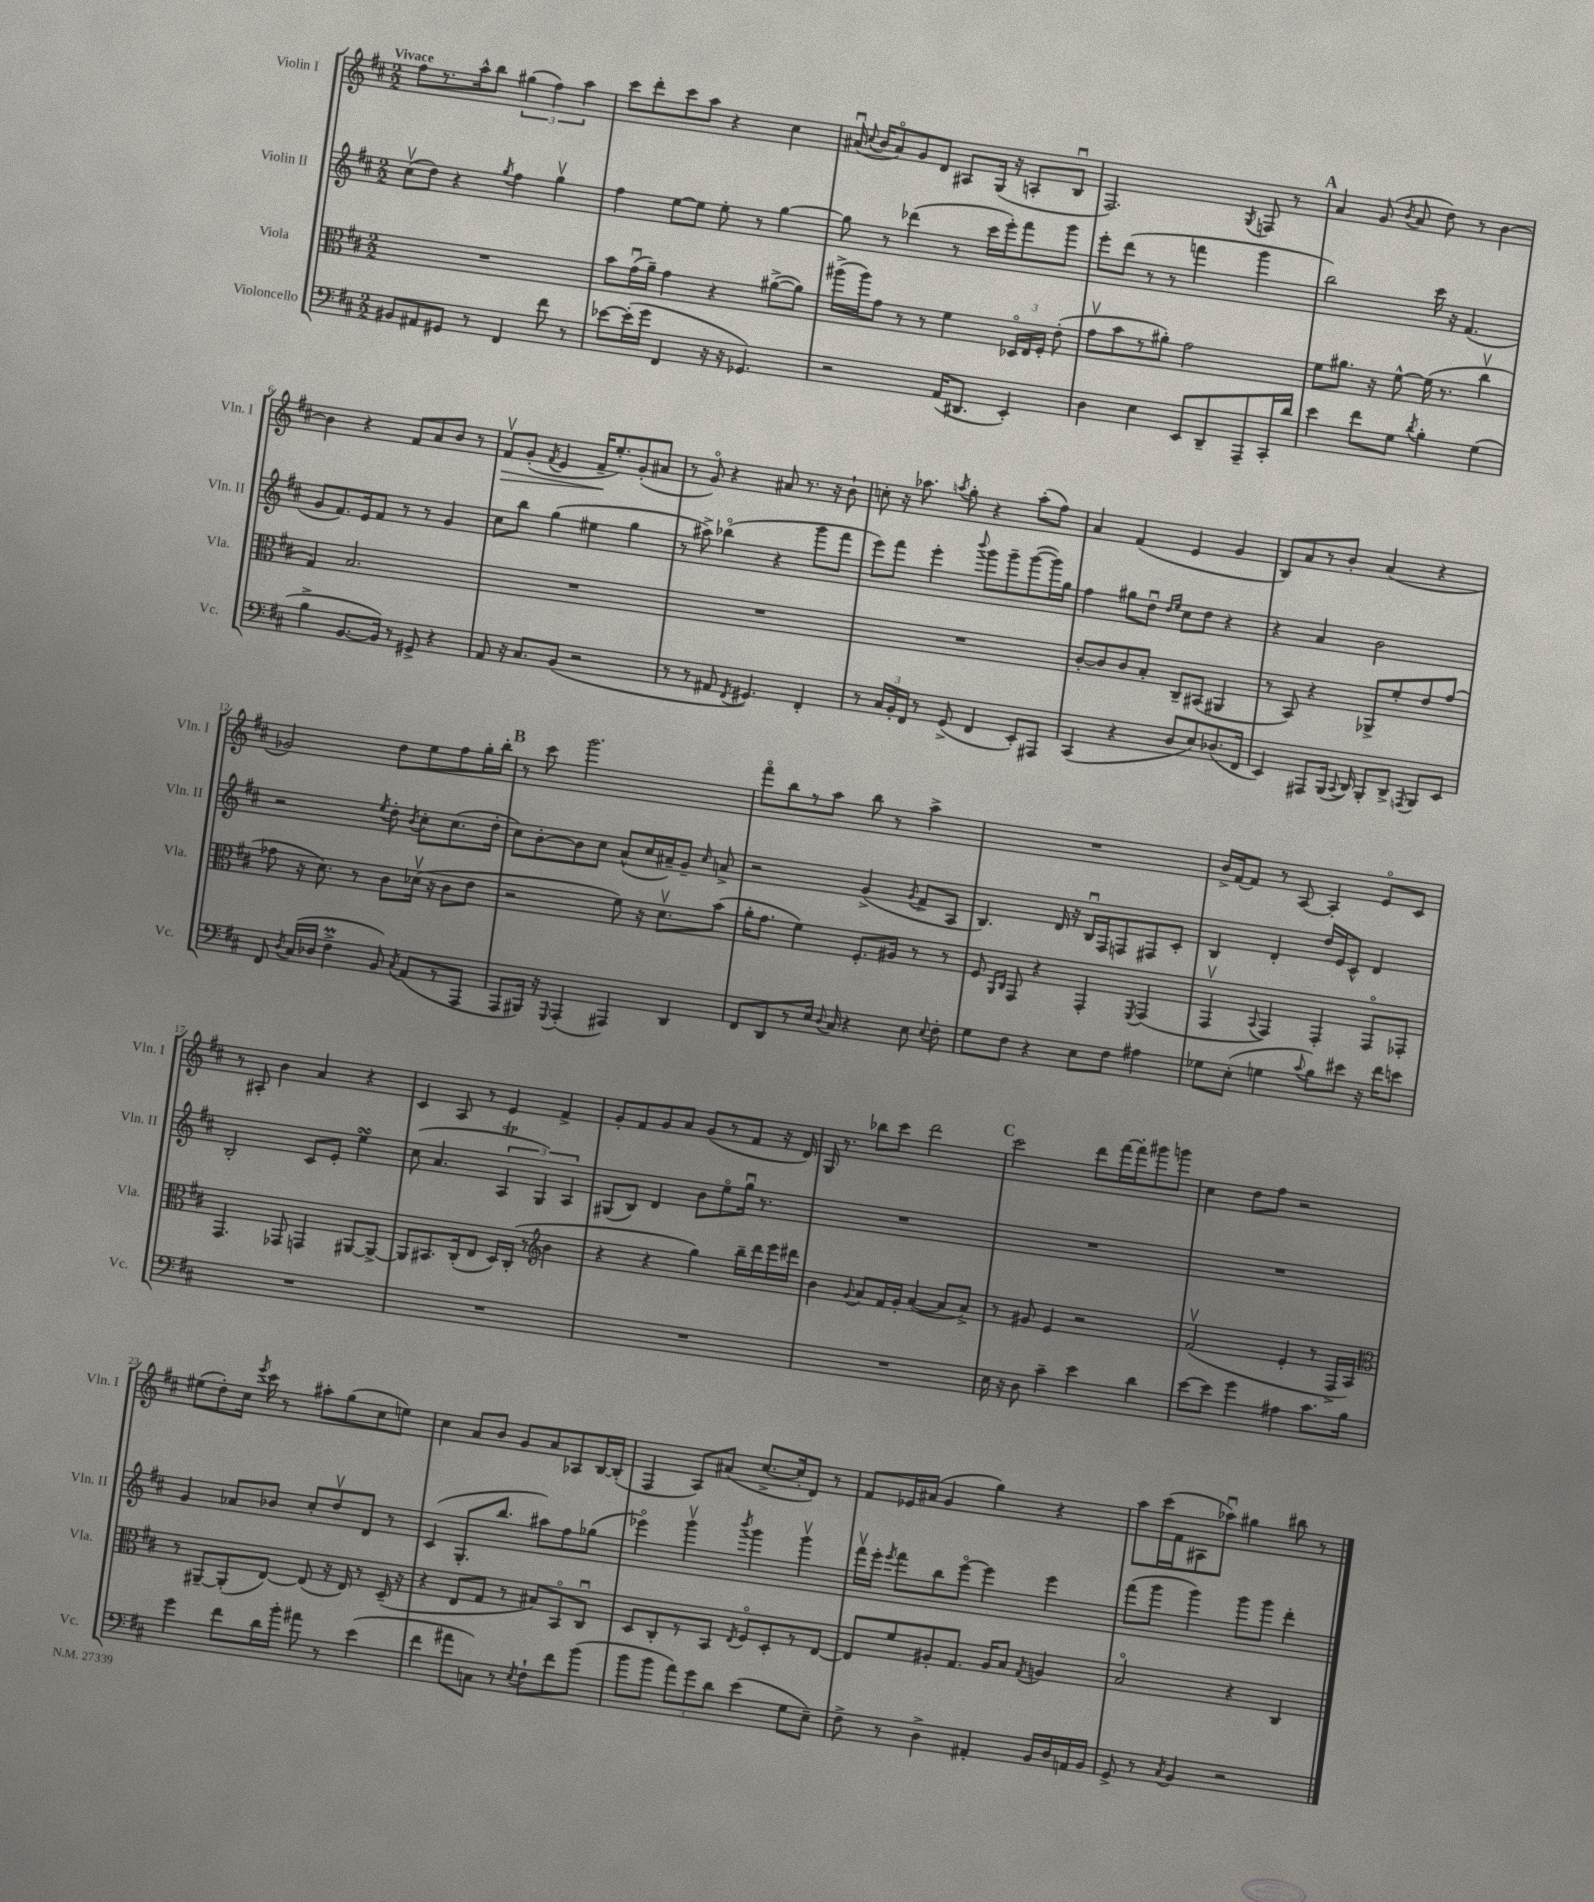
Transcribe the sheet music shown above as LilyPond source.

<<
\new StaffGroup <<
\new Staff = "s0" \with { instrumentName = "Violin I" shortInstrumentName = "Vln. I" } {
    \clef treble \key d \major \numericTimeSignature \time 2/2 \tempo "Vivace"
    \autoBeamOff fis''8[ r8. a''16-^ b''8] \tuplet 3/2 { gis''4( fis''4) a''4 } |
    cis'''8[ d'''8-. cis'''8 a''8] r4 cis''4 |
    ais'16\downbow( \appoggiatura { cis''8 } b'16[ ais'8\flageolet) g'8 d'8] ais8[ g16]( r16 a8[-. b8]\downbow |
    fis2.) \acciaccatura { g8 } f8 r8 |
    \mark \markup { \bold "A" } a'4 g'8( \acciaccatura { b'8 } a'8 d''8) r8 b'4~ |
    b'4 r4 fis'8[ a'8 b'8] r8 |
    fis'8[\upbow\> g'8]-.( \acciaccatura { fis'8 } e'4 fis'16[--\! e''8.-.) g'8-.( ais'8] |
    r8 g'8\flageolet) r4 ais'8 r8. r16 b'8-! |
    c''8-. r16 aes''8. \acciaccatura { a''8 } g''8-. r4 a''8[-.( fis''8]) |
    a'4 fis'4( e'4 g'4 |
    b8[) a'8 r8 b'8]-. a'4( r4 |
    ges'2) d''8[ e''8 fis''8 g''16-. b''16]-. |
    \mark \markup { \bold "B" } r8 cis'''8 g'''2. |
    fis'''8[\flageolet b''8 r8 a''8] b''8 r8 a''4-> |
    R1 |
    b'16[-> fis'16~ fis'8] r8 a8~ a4-. e'8[\flageolet cis'8] |
    r8 ais8-. b'4 a'4 r4 |
    cis'4 a8 r8 e'4 fis'4-> |
    g'8[-. fis'8 g'8 a'8] g'8[( r8 fis'8] r16 d'16) |
    g16 r8. bes''8[ cis'''8] d'''2 |
    \mark \markup { \bold "C" } cis'''2 d'''8[ fis'''16~ fis'''16-. gis'''8 g'''8] |
    cis''4 d''8[ fis''8] r2 |
    eis''8[( d''8-.) cis''16] \acciaccatura { e'''8 } cis'''16 r8 ais''8[-. g''8( cis''8 e''8]) |
    cis''4 a'8[ b'8] g'8[ a'8 aes8 b16~ b16]-.( |
    fis4 a8[) ais'8]( cis''8.[~-> cis''16-. d'8]) r8 |
    fis'8[ ees'16 ais'16]( g'4 g''4) r4 |
    a''8[ cis'''16( fis'16 ais8 aes''8]\downbow) gis''4 bis''8 r8 \bar "|." |
}
\new Staff = "s1" \with { instrumentName = "Violin II" shortInstrumentName = "Vln. II" } {
    \clef treble \key d \major \numericTimeSignature \time 2/2
    \autoBeamOff cis''8[\upbow( d''8]) r4 \acciaccatura { g''8 } fis''4 g''4\upbow |
    fis''4 e''8[~ e''8] e''8-. r8 g''4~ |
    g''8 r8 des'''4( r8 cis'''16[ e'''16-.) fis'''8 g'''8] |
    e'''8[-. d'''8]( r8 r8 f'''4 g'''4 |
    \mark \markup { \bold "A" } b''2) cis'''16 r16 fis'4.( |
    g'8[ fis'8.) e'16 fis'8] r8 r8 g'4 |
    cis''8[ b''8] g''4( eis''4 g''4 |
    r8 ais''8->) bes''4\flageolet( r4 g'''8[ fis'''8] |
    e'''8[) fis'''8] e'''4-. \appoggiatura { b'''8 } g'''8[ g'''8-- g'''8~( g'''16) g''16] |
    fis''4 gis''8[ d''8]\downbow \grace { d''16[ e''16] } cis''8[ d''8] r4 |
    r4 a'4 b'2 |
    r2 \acciaccatura { e''8 } d''8-. \acciaccatura { b'8 } cis''8[-. cis''8.( d''16]-. |
    \mark \markup { \bold "B" } cis''8[) b'8~-. b'8 cis''8] a'8[-^( cis''16 ais'16--) g'8]-- \grace { cis''16 } a'8-> |
    r2 g'4->( \acciaccatura { g'8 } fis'8[-> a8] |
    b4.) d'16 r16 b16[\downbow fis16 f8 fis8 cis'8]-. |
    b4 d'4-. d''16[ e'16 cis'8]-^ d'4 |
    b2-. cis'8[ e'8]-. e''4\turn |
    cis''8( a'4. \tuplet 3/2 { a4\trill g4) a4 } |
    gis8[( b8]) d'4 b'8[ e''8\flageolet g''16]\downbow r8. |
    R1 |
    \mark \markup { \bold "C" } R1 |
    R1 |
    g'4 aes'8[ bes'8] cis''8[-. d''8\upbow d'8] r8 |
    cis'4( g8.[-. b''8.] ais''8[) fis''8 ges''8]( |
    ees'''4\flageolet) g'''4\upbow \acciaccatura { b'''8 } g'''4 g'''4\upbow |
    fis'''16[\upbow e'''16]-. \acciaccatura { e'''8 } fis'''8[ b''8 e'''8]~\flageolet e'''4 e'''4 |
    fis'''8[( g'''8] g'''4) g'''8[ g'''8] d'''4-. \bar "|." |
}
\new Staff = "s2" \with { instrumentName = "Viola" shortInstrumentName = "Vla." } {
    \clef alto \key d \major \numericTimeSignature \time 2/2
    \autoBeamOff R1 |
    b'8[ g'16\downbow( a'16]--) g'4 r4 ais'8[~->( ais'8]) |
    ais''16[->( ais''16) g'8] r8 r8 fis'4 \tuplet 3/2 { des16[\flageolet e16 fis16]-. } e'8-.( |
    g'8[\upbow b'8 r8 ais'8]-.) g'2 |
    \mark \markup { \bold "A" } fis'8[ ais'8.] r16 fis'8~-^ fis'16( r8. cis''4\upbow |
    g4) b2. |
    R1 |
    R1 |
    R1 |
    cis'8[~-. cis'8 cis'8 b8]-. cis8[-- bis,8]( ais,4 |
    r8 b,8) r4 aes,8[-> fis'8-. e'8 g'8]( |
    ges'8 r16 d'8.) r8 cis'8[ des'16]\upbow( r16 cis'8[ e'8] |
    \mark \markup { \bold "B" } r2 fis'8) r16 d'8.[\upbow b'8]( |
    a'16[-. g'8.] fis'4) fis8.[-. ais16] r8 r8 |
    fis8 \grace { a,16[ cis16] } g,8 r4 g,4-. \acciaccatura { fis,8 } g,4( |
    g,4\upbow \appoggiatura { b,8 } g,4) g,4-. g,8[\flageolet ges,8]-. |
    g,4. ges,8 g,4 ais,8[~ ais,8]~-> |
    ais,8[ bis,8. cis16-.( e8] d16[) cis16]-.( r8 \clef treble b'4 |
    r4 r4 g''4) b''16[-- d'''16 e'''16 dis'''16] |
    b'4 \appoggiatura { g'8 } a'8[ fis'16 g'16]-. a'4~( a'8[ a'8]->) |
    \mark \markup { \bold "C" } r8 gis'8 e'4 r2 |
    fis'2\upbow( e'4-. r8 fis16[-> a16]) |
    \clef alto r8 ais,8[~-- ais,8-.( e8]~) e8( r16 e16) r8 d16--( r16 |
    r4 e8[ g8] r8 bis8[) b,8\flageolet cis8]\downbow |
    d8[ cis8-. r8 b,8] \acciaccatura { e8 } fis8[\flageolet d8-. r8 e8]~ |
    e8[ fis'8 ais8-. g8.] ais16[ b8] \acciaccatura { g8 } a4 |
    b2\flageolet r4 cis4 \bar "|." |
}
\new Staff = "s3" \with { instrumentName = "Violoncello" shortInstrumentName = "Vc." } {
    \clef bass \key d \major \numericTimeSignature \time 2/2
    \autoBeamOff bis,8[ ais,8 gis,8] r8 fis,4 fis'8 r8 |
    ees'8[~ ees'16-.( g'16] fis,4 r16 r16 ges,4.) |
    r2 a,16[( dis,8.] e,4-.) |
    d4 e4 e,8[ d,8-- a,,8-- cis,16-. d'16] |
    \mark \markup { \bold "A" } e'4 fis'8[ g8] \acciaccatura { d'8 } b4-. g4( |
    b4-> b,8.[~ b,16]) r8 gis,8-> r4 |
    a,8 r16 cis8.[ b,8]( r2 |
    r8 r8 ais,8 \acciaccatura { fis,8 } gis,4.) fis,4-. |
    r8 \tuplet 3/2 { cis16[ b,16-. fis,16] } r8 g,8->( fis,4 e,8[-.) ais,,8] |
    cis,4( r4 d8[ e8) des8.( fis,16] |
    e,4) ais,,8[ b,,16]( \appoggiatura { cis,8 } d,16) b,,8[-. d,8]-> \acciaccatura { a,,8 } b,,8[ e,8] |
    fis,8 \acciaccatura { d8 } cis16[( des16] fis4->\prall b,8) \acciaccatura { cis8 } a,8[( r8 a,,8] |
    \mark \markup { \bold "B" } a,,8[ bis,,16]) r16 \appoggiatura { g,,8 } a,,4-.( ais,,4) d,4 |
    fis,8[ d,8 r8 e16] \appoggiatura { d8 } cis16 r4 e8 \appoggiatura { e8 } fis8-. |
    g8[ fis8] r4 e8[ fis8] ais4 |
    ges8[ e8]-.( g4 \appoggiatura { cis'8 } b8[) eis'8] r16 fis'16[ e'8] |
    R1 |
    R1 |
    R1 |
    R1 |
    \mark \markup { \bold "C" } e16 r16 d8 cis'4-- e'4 d'4 |
    e'8[~ e'8] g'4 ais4 cis'8.[ b16] |
    g'4 fis'8[ d'16 b'16]-. ais'8 r8 e'4( |
    fis'4 ais'8[ c8]) r8 \acciaccatura { e8 } fis8[-! fis'8 b'8]( |
    b'8[ b'8] \tuplet 3/2 { a'8[) g'8 d'8] } e'4( g8[ e8]--) |
    fis8-> r8 d4-> ais,4-. b,16[ d16 a,16 b,16] |
    g,8-> r8 \acciaccatura { cis8 } b,4 r2 \bar "|." |
}
>>
>>
